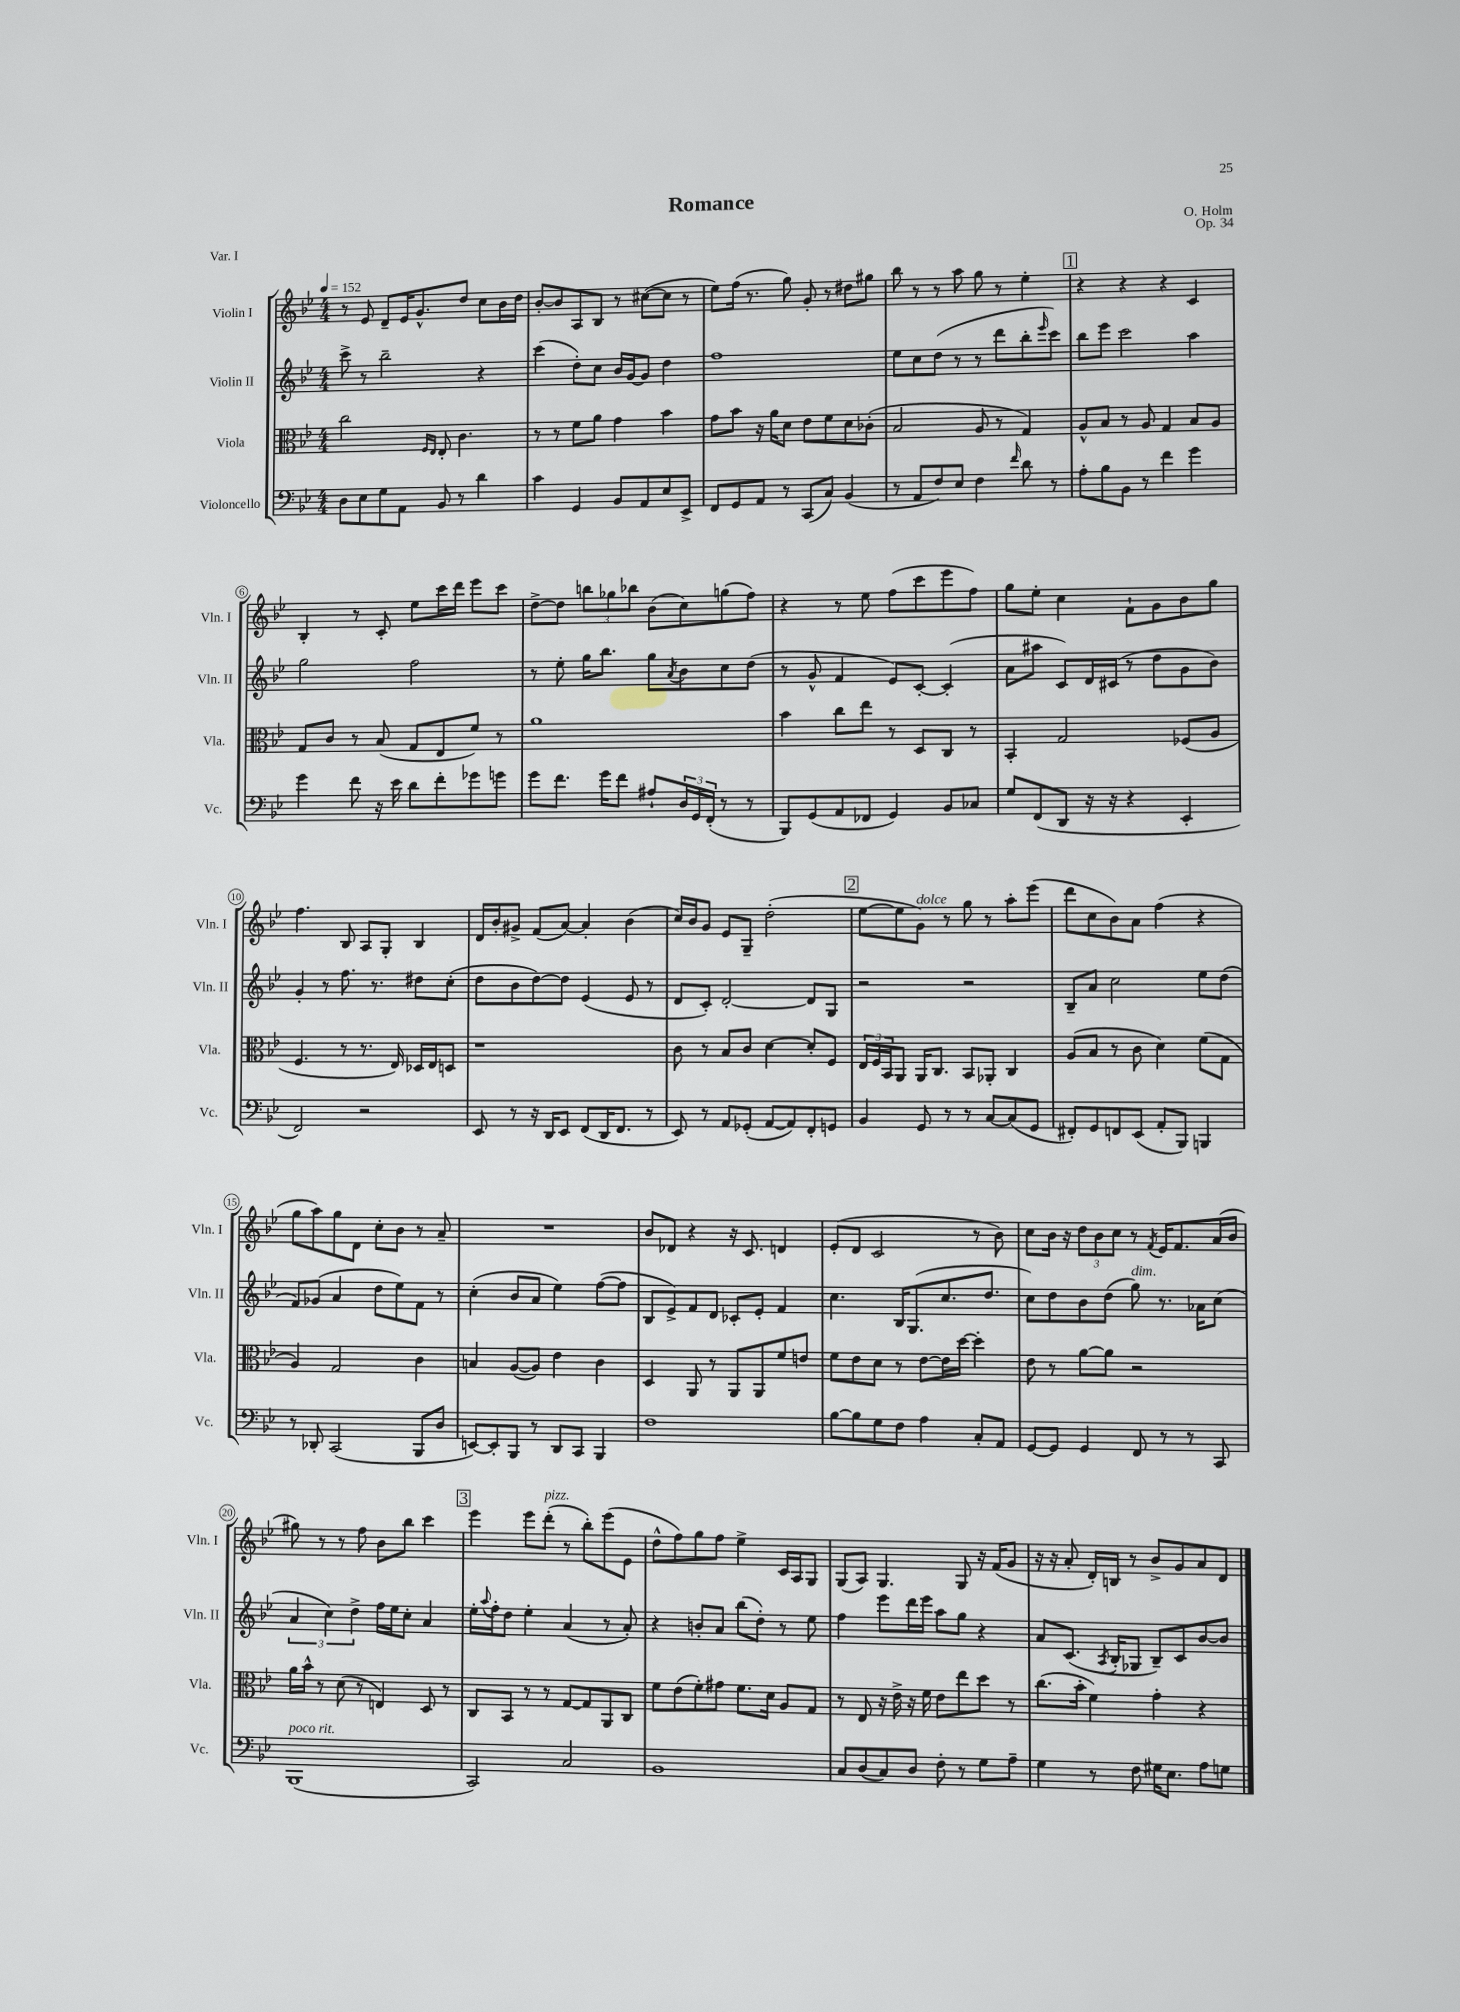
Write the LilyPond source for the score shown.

\header { title = "Romance" composer = "O. Holm" opus = "Op. 34" piece = "Var. I" }
<<
\new StaffGroup <<
\new Staff = "s0" \with { instrumentName = "Violin I" shortInstrumentName = "Vln. I" } {
    \clef treble \key bes \major \numericTimeSignature \time 4/4 \tempo 4 = 152
    r8 ees'8 d'8-- ees'16 g'8.-^ d''8 c''8 bes'16 d''16 |
    bes'8~-. bes'8 a8 bes8 r8 cis''8~( cis''8 r8 |
    ees''8) f''16( r8. g''8) g'8-. r8 dis''8 gis''8 |
    bes''8 r8 r8 a''8 g''8 r8 ees''4-. |
    \mark \markup { \box "1" } r4 r4 r4 c'4 |
    bes4-. r8 c'8-. ees''8 c'''16 d'''16 ees'''8 c'''8 |
    d''8~-> d''8 \tuplet 3/2 { b''8 ges''8 bes''8 } bes'8( c''8) g''8( f''8) |
    r4 r8 ees''8 f''8( c'''8 ees'''8 f''8) |
    g''8 ees''8-. c''4 f'8-! g'8 bes'8 g''8 |
    f''4. bes8 a8 g8-. bes4 |
    d'16 bes'16-. gis'8-> f'8( a'8~) a'4-. bes'4( |
    c''16) bes'16 g'8 ees'8 g8-- d''2-.( |
    \mark \markup { \box "2" } ees''8~ ees''8 g'8^\markup { \italic "dolce" }) r8 g''8 r8 a''8-. ees'''8( |
    d'''8 c''8 bes'8) a'8 f''4( r4 |
    g''8 a''8) g''8 d'8 c''8-. bes'8 r8 a'8-- |
    R1 |
    bes'8 des'8 r4 r16 c'8. d'4 |
    ees'8-.( d'8 c'2 r8 bes'8) |
    c''8 bes'16 r16 \tuplet 3/2 { d''8 bes'8 c''8 } r8 \acciaccatura { f'8 } ees'16 f'8. a'16( bes'16 |
    gis''8) r8 r8 f''8 bes'8 bes''8 c'''4 |
    \mark \markup { \box "3" } ees'''4 ees'''8 d'''8-.^\markup { \italic "pizz." }( r8 bes''8-.) ees'''8( ees'8 |
    d''8-^ f''8) g''8 f''8 ees''4-> c'16 a16 g8 |
    g8( a8) g4. g8 r16 f'16( g'8 |
    r16 r16 a'8-. d'16-.) b16 r8 bes'8-> g'8 a'8 d'8 \bar "|." |
}
\new Staff = "s1" \with { instrumentName = "Violin II" shortInstrumentName = "Vln. II" } {
    \clef treble \key bes \major \numericTimeSignature \time 4/4
    c'''8-> r8 bes''2-- r4 |
    c'''4( d''8-.) c''8 bes'16 g'16~ g'8 d''4 |
    f''1 |
    ees''8 c''8 d''8( r8 r8 d'''8 bes''8-. \grace { ees'''16 } c'''8) |
    \mark \markup { \box "1" } bes''8 ees'''8 c'''2 a''4 |
    g''2 f''2 |
    r8 ees''8-. g''16 bes''8. g''8 \acciaccatura { a'8 } bes'8 c''8 d''8( |
    r8 g'8-^ f'4 ees'8) c'8~-. c'4-.( |
    a'8 ais''8 c'8) d'16 cis'16( r8 d''8 g'8 bes'8) |
    g'4-. r8 f''8. r8. dis''8 c''8-.( |
    d''8 bes'8 d''8~) d''8 ees'4( ees'8 r8 |
    d'8 c'8-.) d'2~-. d'8 g8 |
    \mark \markup { \box "2" } r2 r2 |
    bes8-- a'8 c''2 ees''8 d''8( |
    f'8) ges'8( a'4 d''8 ees''8) f'8 r8 |
    c''4-.( bes'8 a'8 ees''4) f''8~( f''8 |
    bes8 ees'8->) f'8 d'8 ces'8-. ees'8-. f'4 |
    c''4. bes16 g8.( c''8. d''8. |
    c''8) d''8 bes'8 d''8( g''8^\markup { \italic "dim." }) r8. aes'16 c''8( |
    \tuplet 3/2 { a'4 c''4) d''4-> } f''16 ees''16 c''8-. a'4 |
    \mark \markup { \box "3" } ees''16-. \appoggiatura { a''8 } f''16-. d''8 ees''4-. a'4( r8 a'8-.) |
    r4 b'8-. a'8 bes''8( d''8-.) r8 ees''8 |
    f''4 ees'''8 d'''16 ees'''16 a''8 g''8 r4 |
    a'8 c'8.( \acciaccatura { a8 } bes16-. ges8 bes8--) c'8 bes'8~ bes'8 \bar "|." |
}
\new Staff = "s2" \with { instrumentName = "Viola" shortInstrumentName = "Vla." } {
    \clef alto \key bes \major \numericTimeSignature \time 4/4
    c''2 \grace { f16 ees16 } ees8-. c'4. |
    r8 r8 f'8 a'8 g'4 bes'4 |
    g'8 bes'8 r16 a'16 d'8 ees'8 f'8 d'8 ces'8-.( |
    bes2 a8 r8 g4) |
    \mark \markup { \box "1" } a8-^ bes8 r8 a8 g4 bes8 a8 |
    g8 c'8 r8 bes8( g8 ees8 f'8) r8 |
    a'1 |
    bes'4 c''8 ees''8 r8 d8 c8 r8 |
    bes,4-. g2 fes8( a8 |
    f4. r8 r8. ees16) des16 ees16 d8 |
    r1 |
    c'8 r8 bes8 c'8 d'4~ d'8-. f8 |
    \mark \markup { \box "2" } \tuplet 3/2 { ees16 f16 bes,16 } a,8 a,16 c8. bes,8 aes,8-. c4 |
    a8( bes8 r8 c'8 d'4) f'8( g8 |
    a4) g2 c'4 |
    b4 a8~( a8) ees'4 c'4 |
    d4 a,8 r8 a,8 a,8 f'8 e'8 |
    f'8 ees'8 d'8 r8 ees'8~ ees'16 d''16~ d''4-. |
    ees'8 r8 a'8~ a'8 r2 |
    a'16 bes'16-^ r8 d'8( r8 e4) d8 r8 |
    \mark \markup { \box "3" } c8 bes,8 r8 r8 g8~ g8 a,8 c8 |
    f'8 ees'8( f'8-.) gis'8 f'8. d'16 a8 g8 |
    r8 ees8 r16 ees'16-> r16 f'16 ees'8 ees''8 d''8 r8 |
    c''8.( bes'16-. f'4) g'4-. r4 \bar "|." |
}
\new Staff = "s3" \with { instrumentName = "Violoncello" shortInstrumentName = "Vc." } {
    \clef bass \key bes \major \numericTimeSignature \time 4/4
    d8 ees8 g8 a,8 bes,8 r8 d'4 |
    c'4 g,4 bes,8 a,8 ees8 ees,8-> |
    f,8 g,8 a,8 r8 c,8( c8) bes,4( |
    r8 a,8 f8) ees8 f4 \grace { f'16 } d'8 r8 |
    \mark \markup { \box "1" } a8-. bes8 bes,8 r8 f'4 g'4 |
    g'4 f'8 r16 ees'16 d'8 f'8-. ges'8 g'8 |
    g'8 f'8. g'16 f'8 ais8-! \tuplet 3/2 { d16 g,16 f,16-.( } r8 r8 |
    bes,,8) g,8( a,8 fes,8 g,4) bes,8 ces8 |
    g8 f,8( d,8 r16 r16 r4 ees,4-. |
    f,2) r2 |
    ees,8 r8 r16 d,16 ees,8 f,8( d,16 f,8. r8 |
    ees,8) r8 a,8 ges,8-.( a,8~ a,8) f,8-. g,8 |
    \mark \markup { \box "2" } bes,4 g,8 r8 r8 c8~ c8( g,8 |
    fis,8-.) g,8 f,8 ees,8( a,8-. bes,,8) b,,4 |
    r8 des,8-. c,2( bes,,8 d8 |
    e,8~) e,8-. bes,,8 r8 d,8 c,8 bes,,4 |
    f1 |
    bes8~ bes8 g8 f8 a4 c8-. a,8 |
    g,8~ g,8 g,4 f,8 r8 r8 c,8 |
    bes,,1^\markup { \italic "poco rit." }( |
    \mark \markup { \box "3" } c,2) c2 |
    bes,1 |
    c8 d8( c8) d8 f8-. r8 g8 a8-- |
    g4 r8 f8 gis16 ees8. a8 g8 \bar "|." |
}
>>
>>
\layout { \context { \Score \override BarNumber.stencil = #(make-stencil-circler 0.1 0.3 ly:text-interface::print) } }
